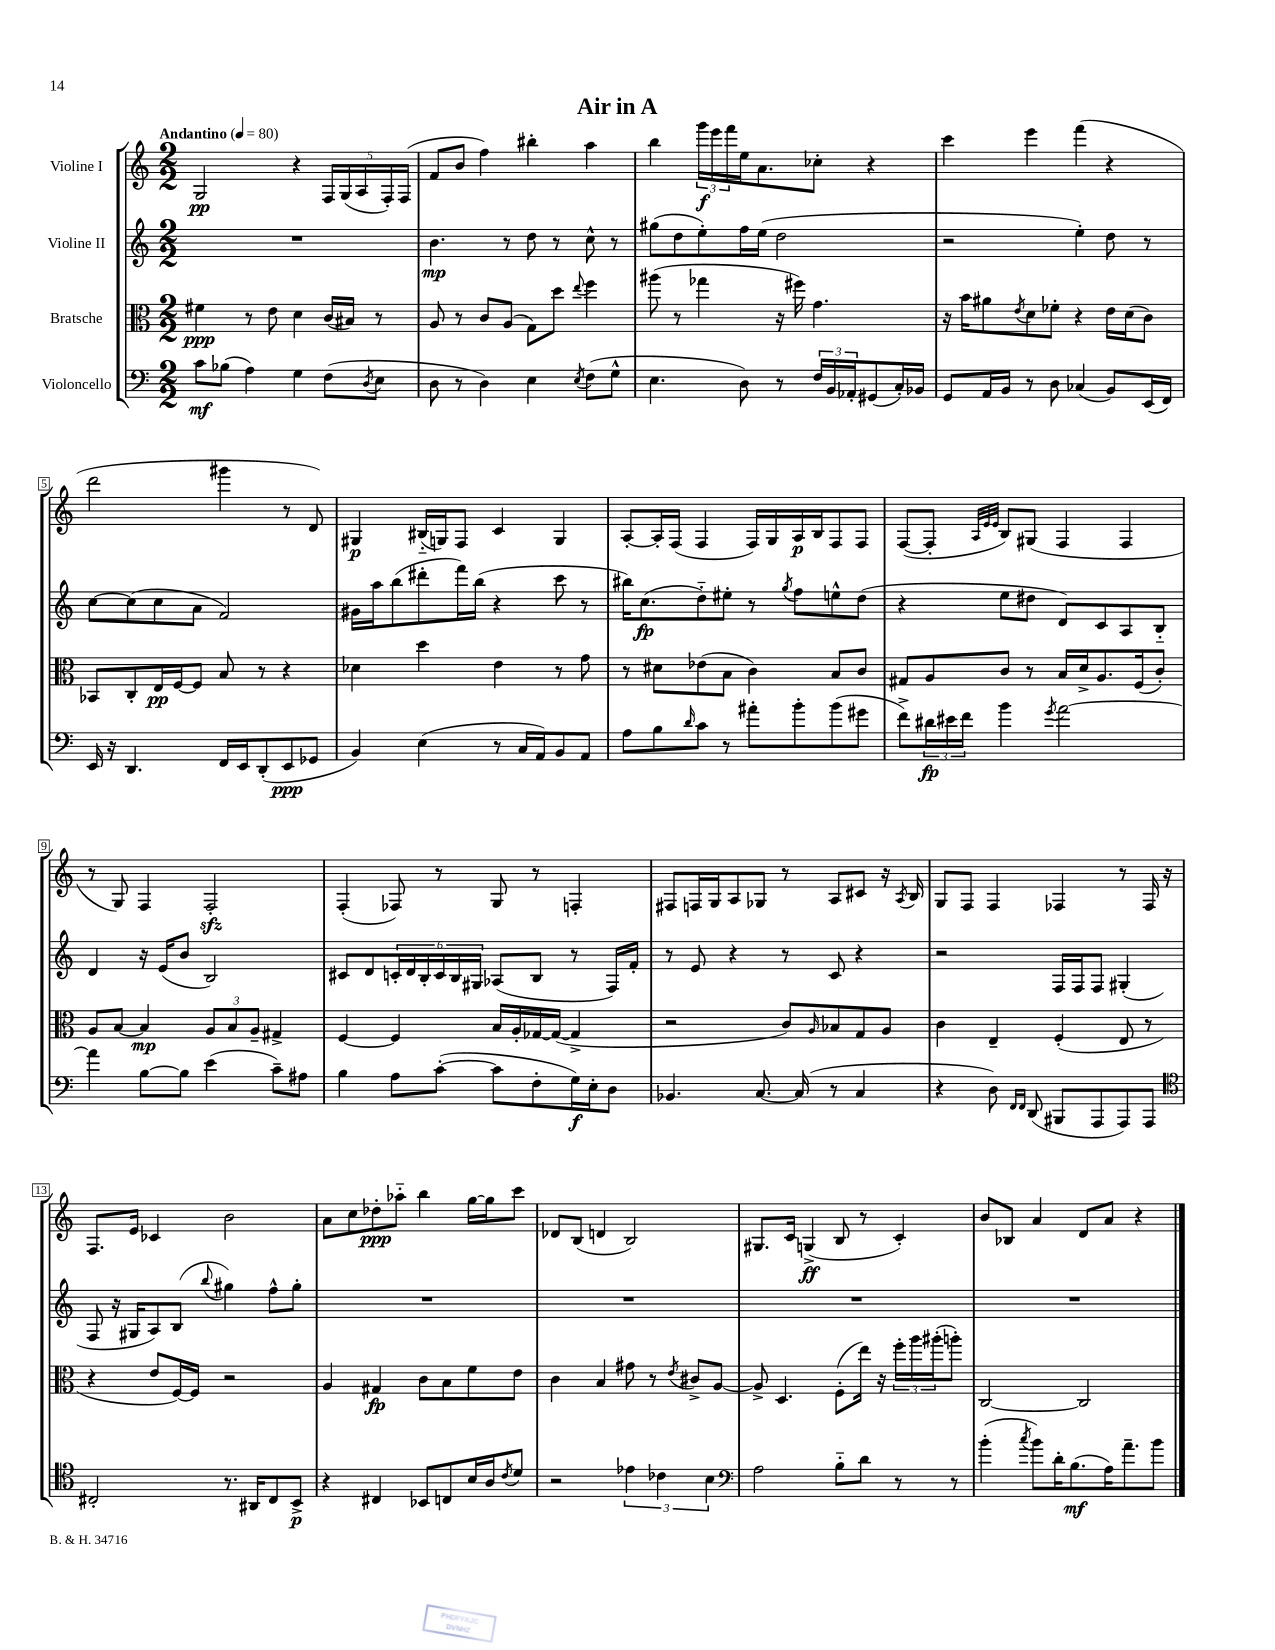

**kern	**kern	**kern	**kern
*staff4	*staff3	*staff2	*staff1
*clefF4	*clefC3	*clefG2	*clefG2
*k[]	*k[]	*k[]	*k[]
*M2/2	*M2/2	*M2/2	*M2/2
*MM80	*MM80	*MM80	*MM80
8c	4f#	1r	2G
(8B-	.	.	.
4A)	8r	.	.
.	8e	.	.
4G	4d	.	4r
(8F	(16c	.	20F
.	.	.	(20G
.	16B#)	.	.
.	.	.	20A
8qD	.	.	.
8E	8r	.	.
.	.	.	20F')
.	.	.	(20F
=	=	=	=
8D	8A	4.b	8f
8r	8r	.	8b
4D)	8c	.	4ff)
.	(8A	8r	.
4E	8G)	8dd	4bb#'
.	8dd	8r	.
8qE	8qqee	.	.
(8F	4ff	8cc^^	4aa
8G^^	.	8r	.
=	=	=	=
4.E	(8aa#	(8gg#	4bb
.	8r	8dd	.
.	4gg-	8ee')	24ggg
.	.	.	24eee
.	.	.	24fff
8D)	.	16ff	16ee
.	.	(16ee	8.a
8r	16r	2dd	.
.	16ff#)	.	.
24F	4.g	.	8cc-'
24BB	.	.	.
24AA-'	.	.	.
(8GG#	.	.	4r
16C')	.	.	.
16BB-	.	.	.
=	=	=	=
8GG	16r	2r	4ccc
.	16b	.	.
16AA	8a#	.	.
16BB	.	.	.
.	8qe	.	.
8r	8d	.	4eee
8D	8f-'	.	.
(4C-	4r	4ee')	(4fff
8BB)	16e	8dd	4r
.	(16d	.	.
(16EE	8c)	8r	.
16FF)	.	.	.
=	=	=	=
16EE	8BB-	[8cc	2ddd
16r	.	.	.
4.DD	8C'	(8cc]	.
.	16E	8cc	.
.	[16F	.	.
.	8F]	8a	.
16FF	8B	2f)	4ggg#
16EE	.	.	.
(8DD'	8r	.	.
8EE	4r	.	8r
8GG-	.	.	8d)
=	=	=	=
4BB)	4d-	16g#	4G#
.	.	16aa	.
.	.	(8bb	.
(4E	4dd	8ddd#'	(16B#'~
.	.	.	16G)
.	.	16fff)	8F
.	.	(16bb	.
8r	4e	4r	4c
16C	.	.	.
16AA)	.	.	.
8BB	8r	8ccc	4G
8AA	8g	8r	.
=	=	=	=
8A	8r	16bb#)	[8A'
.	.	(8.cc	.
8B	8d#	.	16A']
.	.	.	(16F
16qqd	.	.	.
8c	(8e-	8dd'~)	4F
8r	8B	8ee#'	.
8a#'	4c)	8r	16F)
.	.	.	16G
.	.	8qgg	.
8b'	.	8ff	16A
.	.	.	16B
(8b	8B	8ee^^	8F
8g#	8c	(8dd	8F
=	=	=	=
8f^)	8G#	4r	([8F
24d#	8A	.	8F']
24e#	.	.	.
24f	.	.	.
.	.	.	32qqA
.	.	.	32qqe
.	.	.	32qqe
4b	8c	8ee	8B)
.	8r	8dd#	(8G#
8qg	.	.	.
[2a	16B	8d)	4F
.	16d^	.	.
.	8.A	8c	.
.	.	8A	4F
.	(16F	.	.
.	8c')	8B'~	.
=	=	=	=
4a]	8A	4d	8r
.	[8B	.	8G)
[8B	4B]	16r	4F
.	.	(16e	.
8B]	.	8b	.
(4e	12A	2B)	2F'
.	12B	.	.
.	12A~	.	.
8c~)	4G#^	.	.
8A#	.	.	.
=	=	=	=
4B	[4F	8c#	(4F'
.	.	8d	.
8A	4F]	24c'	8F-)
.	.	24d	.
.	.	24B'	.
([8c'	.	24c	8r
.	.	24B	.
.	.	24G#	.
8c]	16B	(8A-	8G
.	16A'	.	.
8F'	[16G-	8B	8r
.	(16G-_	.	.
16G)	4G-^]	8r	4F'
16E'	.	.	.
8D	.	16F)	.
.	.	16f'	.
=	=	=	=
4.BB-	2r	8r	8F#
.	.	8e	16F
.	.	.	16G
.	.	4r	8A
[8.C	.	.	8G-
.	8c)	8r	8r
(16C]	.	.	.
.	16qqA	.	.
8r	8B-	8c	8A
4C	8G	4r	8c#
.	8A	.	16r
.	.	.	8qA
.	.	.	16B
=	=	=	=
4r	4c	2r	8G
.	.	.	8F
8D)	4E~	.	4F
16qqFF	.	.	.
16qqFF	.	.	.
(8DD	.	.	.
8BBB#	(4F'	16F	4F-
.	.	16F	.
8AAA	.	8F	.
8AAA)	8E	(4G#'	8r
8AAA	8r	.	16F-
.	.	.	16r
=	=	=	=
*clefC4	*	*	*
2C#'	4r	8F	8.F
.	.	16r	.
.	.	16G#	16e
.	8e	8A)	4c-
.	[16F)	(8B	.
.	16F]	.	.
.	.	8qqbb	.
8.r	2r	4gg#)	2b
16AA#	.	.	.
8C#	.	8ff^^	.
8BB^	.	8gg#'	.
=	=	=	=
4r	4A	1r	8a
.	.	.	8cc
4C#	4G#	.	8dd-'
.	.	.	8aa-'~
8BB-	8c	.	4bb
8C	8B	.	.
16B	8f	.	[16gg
16A	.	.	16gg]
8qc	.	.	.
8d	8e	.	8ccc
=	=	=	=
2r	4c	1r	8d-
.	.	.	(8B
.	4B	.	4d
6e-	8g#	.	2B)
.	8r	.	.
6c-	.	.	.
.	8qe	.	.
.	8c#^	.	.
6B	.	.	.
.	[8A	.	.
=	=	=	=
*clefF4	*	*	*
2A	8A^]	1r	8.G#
.	4.D	.	.
.	.	.	16c
.	.	.	(4G^
8B'~	(8F'	.	8B
8d	16ee)	.	8r
.	16r	.	.
8r	24ff'	.	4c')
.	24aa	.	.
.	(24aa#'	.	.
8r	8aa')	.	.
=	=	=	=
(4b'	[2C	1r	8b
.	.	.	8B-
8qcc	.	.	.
8b)	.	.	4a
16d'	.	.	.
(8.B	.	.	.
.	2C]	.	8d
16A)	.	.	8a
8.a~	.	.	.
.	.	.	4r
8b	.	.	.
==	==	==	==
*-	*-	*-	*-
